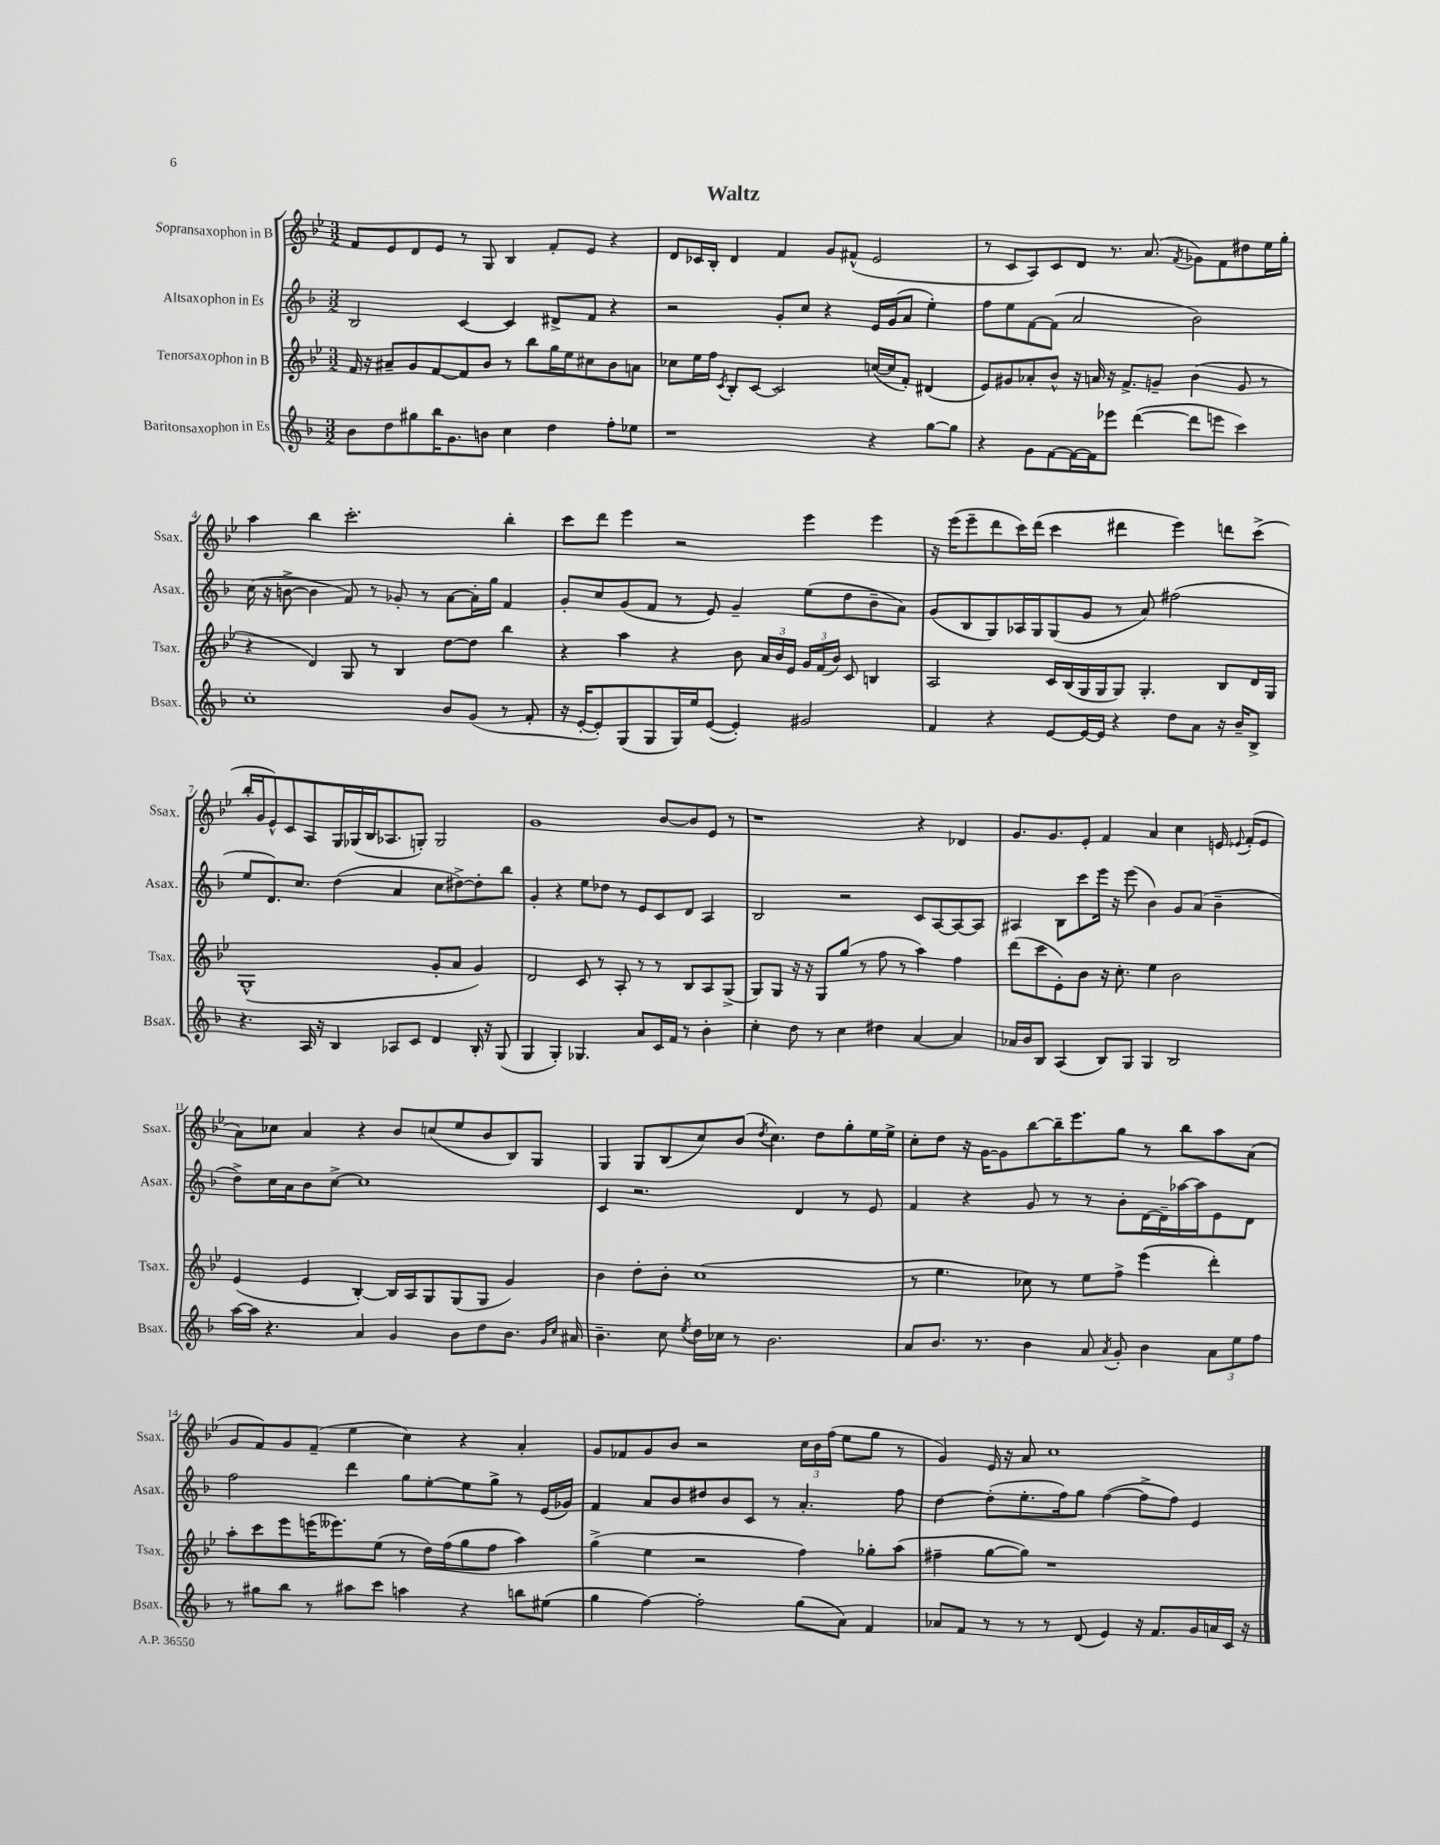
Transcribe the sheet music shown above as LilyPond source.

\header { title = "Waltz" }
<<
\new StaffGroup <<
\new Staff = "s0" \with { instrumentName = "Sopransaxophon in B" shortInstrumentName = "Ssax." } {
    \clef treble \key bes \major \numericTimeSignature \time 3/2
    \autoBeamOff f'8[ ees'8 d'8 ees'8] r8 g8 bes4 f'8[-. ees'8] r4 |
    d'8[ ces'16 bes16]-. d'4 f'4 g'8[ fis'8]-^( ees'2 |
    r8 c'8[ a8) c'8 d'8] r8. a'8.( \acciaccatura { f'8 } ges'8[) f'8 dis''8 ees''16 g''16]-. |
    a''4 bes''4 c'''2.-. bes''4-. |
    c'''8[ d'''8] ees'''4 r2 ees'''4 ees'''4 |
    r16 ees'''16[( ees'''8-- d'''8 c'''16) d'''16]( c'''4 dis'''4 ees'''4) d'''8[ c'''8]->( |
    bes''16[-. g'16 ees'8-^) c'8 a8 g16 ges16( bes16 aes8. g8]-.) g2 |
    g'1 bes'8[~ bes'8 ees'8] r8 |
    r1 r4 des'4 |
    g'8.[ g'8. ees'8]-. f'4 a'4 c''4 e'16 \appoggiatura { ees'8 } f'16[-.( ees'8] |
    a'8[) ces''8] a'4 r4 bes'8[ c''8( ees''8 bes'8 bes8) g8] |
    g4 g8[ bes8( c''8) bes'8]( \acciaccatura { d''8 } c''4.) d''8[ g''8-. ees''16 ees''16]-> |
    c''8[-. d''8] r16 g'16[~ g'8 bes''8~ bes''16-- ees'''8. g''8] r8 bes''8[ a''8 a'8]( |
    g'8[ f'8) g'8 f'8]--( ees''4 c''4) r4 a'4-. |
    g'8[ fes'8 g'8 bes'8] r2 \tuplet 3/2 { c''16[ bes'16 f''16]( } ees''8[ g''8] r8 |
    g'4) ees'16 r16 a'8 c''1 \bar "|." |
}
\new Staff = "s1" \with { instrumentName = "Altsaxophon in Es" shortInstrumentName = "Asax." } {
    \clef treble \key f \major \numericTimeSignature \time 3/2
    \autoBeamOff bes2 c'4~ c'4 dis'8[-> f'8] r4 |
    r2 g'8[-. c''8] r4 e'16[ g'16( a'8] e''4-.) |
    f''8[ e''8 f'8~ f'8]( a'2 bes'2) |
    c''16( r16 b'8~-> b'4 f'8) r8 ges'8-. r8 a'8[~ a'16-. g''16] f'4 |
    g'8[-. c''8 g'8( f'8] r8 e'8) g'4-- e''8[( d''8 bes'8-- a'8]) |
    g'8[( bes8 g8) aes16 g16 g8( g'8] r8 a'8) fis''2( |
    e''8[ d'8.) c''8.] d''4( a'4 c''8[ dis''8~->) dis''8-. bes''8] |
    g'4-. r4 e''8[ des''8] r8 e'8[ c'8 d'8] a4 |
    bes2 r2 c'8[ a8~ a8~ a8] |
    ais4 bes8[ c'''8 e'''16] r16 e'''8( bes'4) g'8[ a'8]( bes'4-- |
    d''8[->) c''16 a'16 bes'8 c''8]~-> c''1 |
    c'4 r2. d'4 r8 e'8 |
    f'4 r4 g'8 r8 r8 bes'8[-. d'16~ d'16-- aes''16~ aes''16 e'8 d'8] |
    f''2 d'''4 g''8[ e''8~-. e''8 g''8]-> r8 e'16[( ges'16]) |
    f'4 a'8[ bes'8 dis''8 bes'8 c'8] r8 a'4.-. f''8 |
    d''4~ d''8[-.( e''8.-. f''16) g''8] f''4~( f''8[-> f''8]) e'4 \bar "|." |
}
\new Staff = "s2" \with { instrumentName = "Tenorsaxophon in B" shortInstrumentName = "Tsax." } {
    \clef treble \key bes \major \numericTimeSignature \time 3/2
    \autoBeamOff f'16 r16 ais'8[-- g'8 f'8~ f'8 bes'8] r8 bes''8[ g''16 ees''16 cis''8 bes'8 a'8] |
    ces''8[ ees''16 f''16] \acciaccatura { c'8 } bes8[-. c'8]~ c'2 c''16[~( c''16 f'8]-.) dis'4( |
    ees'8[) gis'8 aes'8-. bes'8]-^ r16 a'16 r16 f'8.[-> g'8]-- bes'4( g'8 r8 |
    r4 d'4) g8 r8 bes4 d''8[~ d''8] bes''4 |
    r4 a''4 r4 bes'8 \tuplet 3/2 { a'16[ bes'16 ees'16] } \tuplet 3/2 { g'16[ f'16( bes'16]) } c'8 b4 |
    a2 c'16[ bes16( g16 g16 g8]) g4.-. bes8[ d'16 g16] |
    g1-^( g'8[-. a'8] g'4) |
    d'2 c'8 r8 a8-. r8 r8 bes8[ a8 g8]->( |
    g8[) g8] r16 r16 g8[ g''8]( r8 f''8 r8 a''4) f''4 |
    d'''8[( c'''8 ees'8-.) bes'8] r16 c''8.-. ees''4 bes'2 |
    ees'4( ees'4 bes4~-.) bes16[ a16 g8 g8( g8] g'4) |
    bes'4 d''8[-. bes'8]-. c''1( |
    r8 ees''4. ces''8) r8 ees''8[ f''8]-> ees'''4( d'''4-.) |
    a''8[-. c'''8 ees'''8 e'''16( eeses'''8.) ees''8]( r8 d''16[) f''16( g''8 f''8] a''4) |
    g''4->( ees''4 r2 f''4) ges''8[-. a''8]( |
    fis''4-- g''8[~ g''8]) r1 \bar "|." |
}
\new Staff = "s3" \with { instrumentName = "Baritonsaxophon in Es" shortInstrumentName = "Bsax." } {
    \clef treble \key f \major \numericTimeSignature \time 3/2
    \autoBeamOff bes'8[ d''8 gis''8 bes''16 g'8. b'8] c''4 d''4 f''8[-. ees''8] |
    r1 r4 g''8[~ g''8] |
    r4 g'8[ f'8~ f'16~ f'16 ees'''8] d'''4~( d'''8[ e'''8] c'''4) |
    c''1-. bes'8[ g'8]( r8 f'8-. |
    r16 e'16[~-. e'8-.) g8( g8 g16) e''16 e'8]~( e'4-.) gis'2 |
    f'4 r4 e'8[~ e'16~ e'16] r4 d''8[ a'8] r16 bes'16[-- bes8]-> |
    r4. a16 r16 bes4 aes8[ c'8] d'4 bes16-. r16 g8( |
    g4 g4-.) ges4. a'8[ c'16 f'16] r8 bes'4-. |
    c''4-. d''8 r8 c''4 dis''4 a'4~ a'4 |
    aes'16[ bes'16 bes8] a4( bes8[) g8] g4 bes2 |
    a''16[~ a''16] r4. a'4 g'4 bes'8[ d''8 bes'8.] \grace { g'16[ c''16] } ais'16 |
    bes'4.-- c''8 \acciaccatura { e''8 } d''16[ ces''16] r8 bes'2. |
    a'8[ bes'8.] r8. bes'4 a'8 \acciaccatura { a'8 } g'8-. bes'4 \tuplet 3/2 { a'8[ e''8 f''8] } |
    r8 gis''8[ bes''8] r8 ais''8[ c'''8] a''4 r4 b''8[ eis''8]( |
    g''4 f''4~) f''2-. g''8[( a'8]) f'4 |
    aes'8[ f'8] r8 r8 r8 d'8( e'4) r16 f'8.[ g'16 a'16 c'16] r16 \bar "|." |
}
>>
>>
